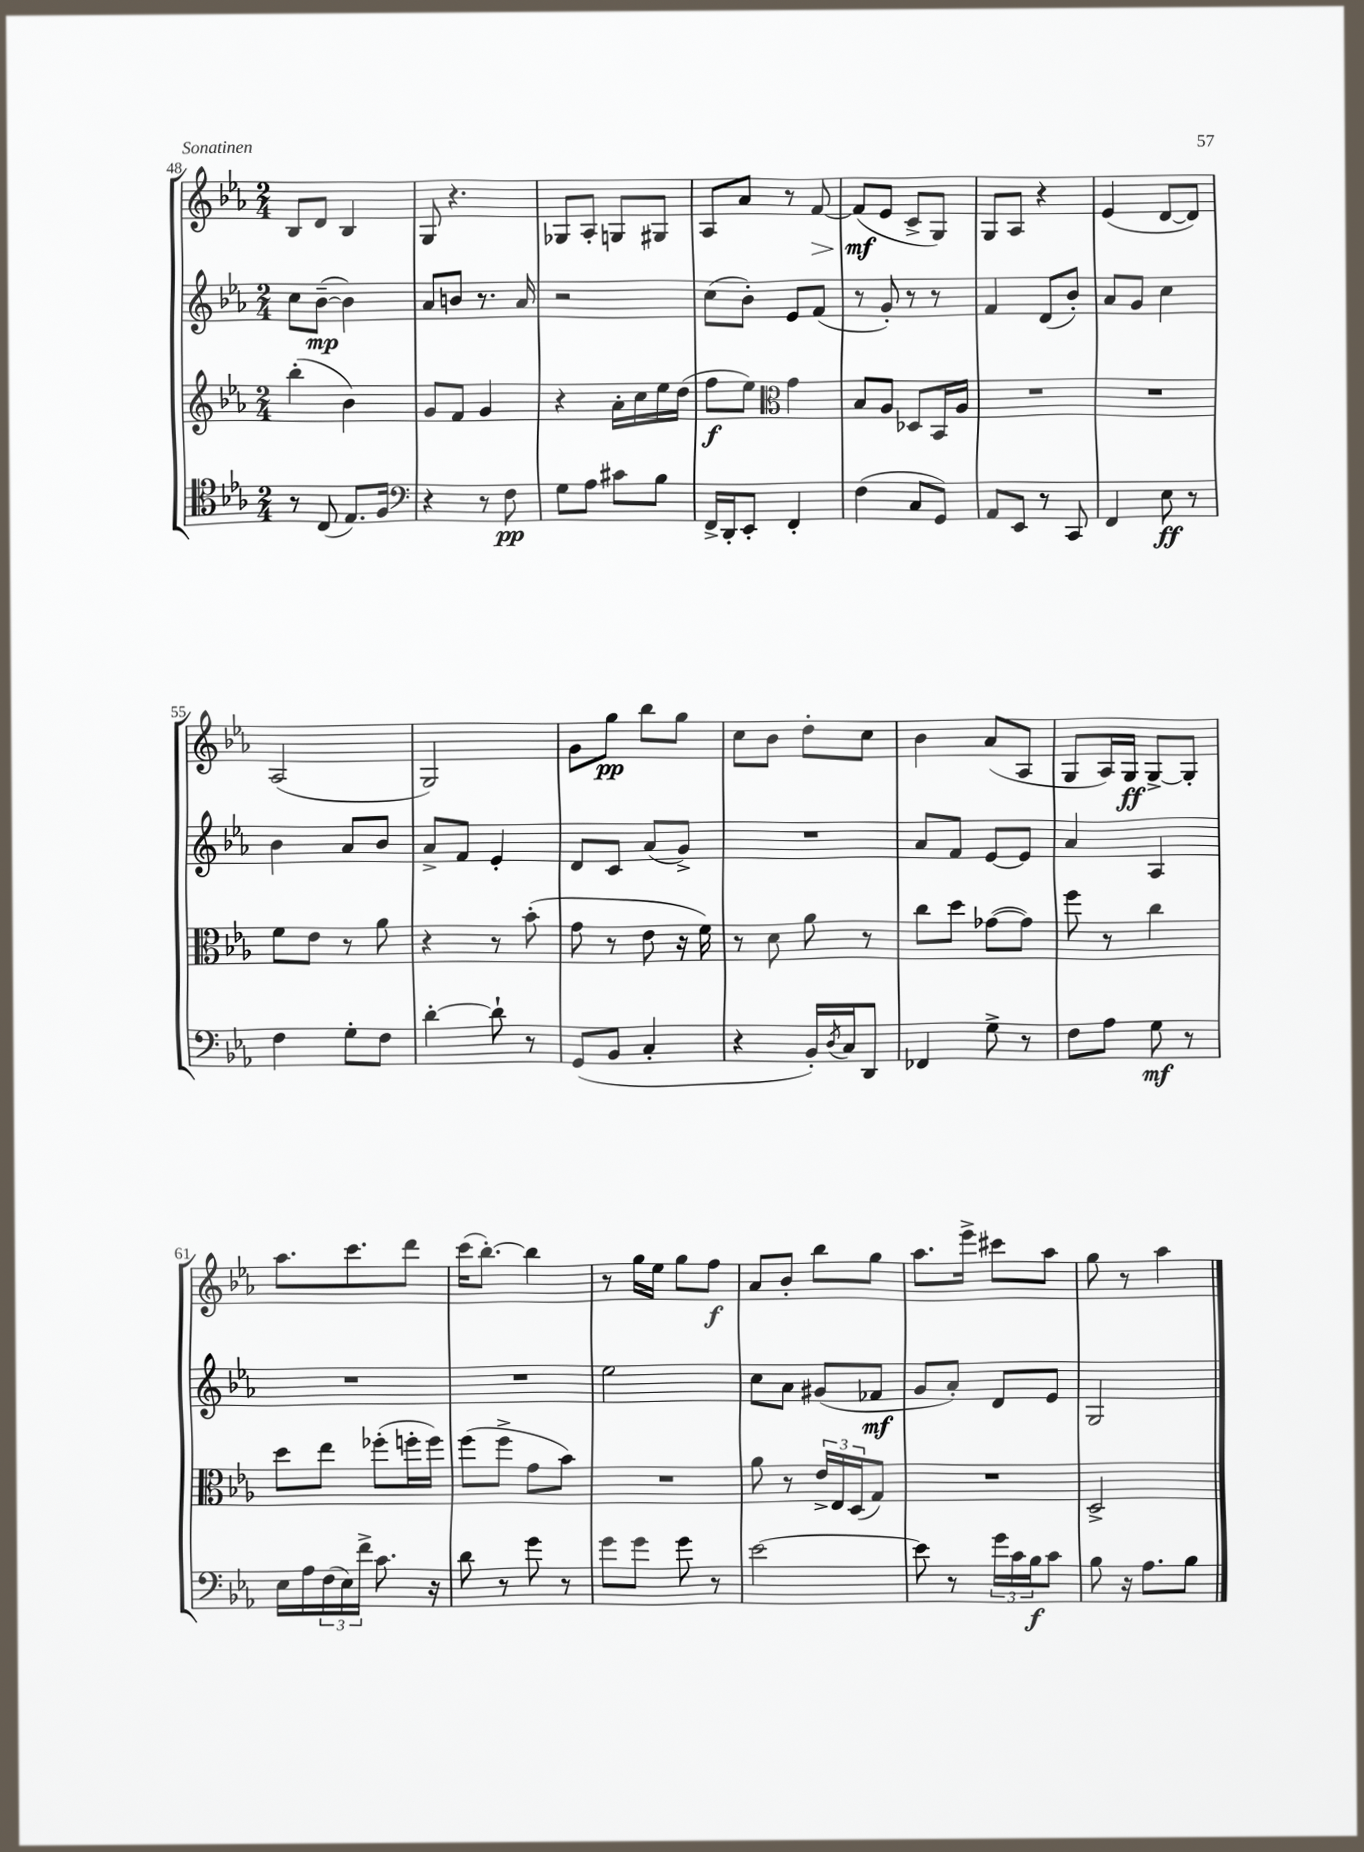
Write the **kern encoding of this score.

**kern	**kern	**kern	**kern
*staff4	*staff3	*staff2	*staff1
*clefC4	*clefG2	*clefG2	*clefG2
*k[b-e-a-]	*k[b-e-a-]	*k[b-e-a-]	*k[b-e-a-]
*M2/4	*M2/4	*M2/4	*M2/4
8r	(4bb-'	8cc	8B-
(8C	.	([8b-~	8d
8.E-)	4b-)	4b-])	4B-
16F	.	.	.
=	=	=	=
*clefF4	*	*	*
4r	8g	8a-	8G
.	8f	8b	4.r
8r	4g	8.r	.
8F	.	.	.
.	.	16a-	.
=	=	=	=
8G	4r	2r	8G-
8A-	.	.	8A-'
8c#	16a-'	.	8G
.	16cc	.	.
8B-	16ee-	.	8G#
.	(16dd	.	.
=	=	=	=
16FF^	8ff	(8cc	8A-
16DD'	.	.	.
8EE-'	8ee-)	8b-')	8a-
*	*clefC3	*	*
4FF'	4g	8e-	8r
.	.	(8f	[8f
=	=	=	=
(4F	8B-	8r	(8f]
.	8A-	8g')	8e-
8C	8D-	8r	8c^
8GG)	16BB-	8r	8G)
.	16A-	.	.
=	=	=	=
8AA-	2r	4f	8G
8EE-	.	.	8A-
8r	.	(8d	4r
8CC	.	8b-')	.
=	=	=	=
4FF	2r	8a-	(4e-
.	.	8g	.
8E-	.	4cc	[8d
8r	.	.	8d])
=	=	=	=
4F	8f	4b-	(2A-
.	8e-	.	.
8G'	8r	8a-	.
8F	8a-	8b-	.
=	=	=	=
[4d'	4r	8a-^	2G)
.	.	8f	.
8d`]	8r	4e-'	.
8r	(8b-'	.	.
=	=	=	=
(8GG	8g	8d	8g
8BB-	8r	8c	8gg
4C'	8e-	(8a-	8bb-
.	16r	8g^)	8gg
.	16f)	.	.
=	=	=	=
4r	8r	2r	8cc
.	8d	.	8b-
16BB-')	8a-	.	8dd'
8qD	.	.	.
16C	.	.	.
8DD	8r	.	8cc
=	=	=	=
4FF-	8cc	8a-	4b-
.	8dd	8f	.
8G^	([8g-	[8e-	(8a-
8r	8g-])	8e-]	8A-
=	=	=	=
8F	8ff	4a-	8G
8A-	8r	.	16A-)
.	.	.	16G
8G	4cc	4A-	[8G^
8r	.	.	8G']
=	=	=	=
16E-	8dd	2r	8.aa-
16A-	.	.	.
(24F	8ee-	.	.
24E-)	.	.	.
.	.	.	8.ccc
24f^	.	.	.
8.c	(8ff-'	.	.
.	16ff'	.	8ddd
16r	16ff)	.	.
=	=	=	=
8d	(8ff	2r	(16ccc
.	.	.	[8.bb-')
8r	8ff^	.	.
8g	8g	.	4bb-]
8r	8b-)	.	.
=	=	=	=
8g	2r	2ee-	8r
8g	.	.	16gg
.	.	.	16ee-
8g	.	.	8gg
8r	.	.	8ff
=	=	=	=
[2e-	8a-	8cc	8a-
.	8r	8a-	8b-'
.	24e-^	(8g#	8bb-
.	24E-	.	.
.	(24D	.	.
.	8G)	8f-	8gg
=	=	=	=
8e-]	2r	8g	8.aa-
8r	.	8a-')	.
.	.	.	16eee-^
24g	.	8d	8ccc#
24c	.	.	.
24B-	.	.	.
8c	.	8e-	8aa-
=	=	=	=
8B-	2D^	2G	8gg
16r	.	.	8r
8.A-	.	.	.
.	.	.	4aa-
8B-	.	.	.
==	==	==	==
*-	*-	*-	*-
